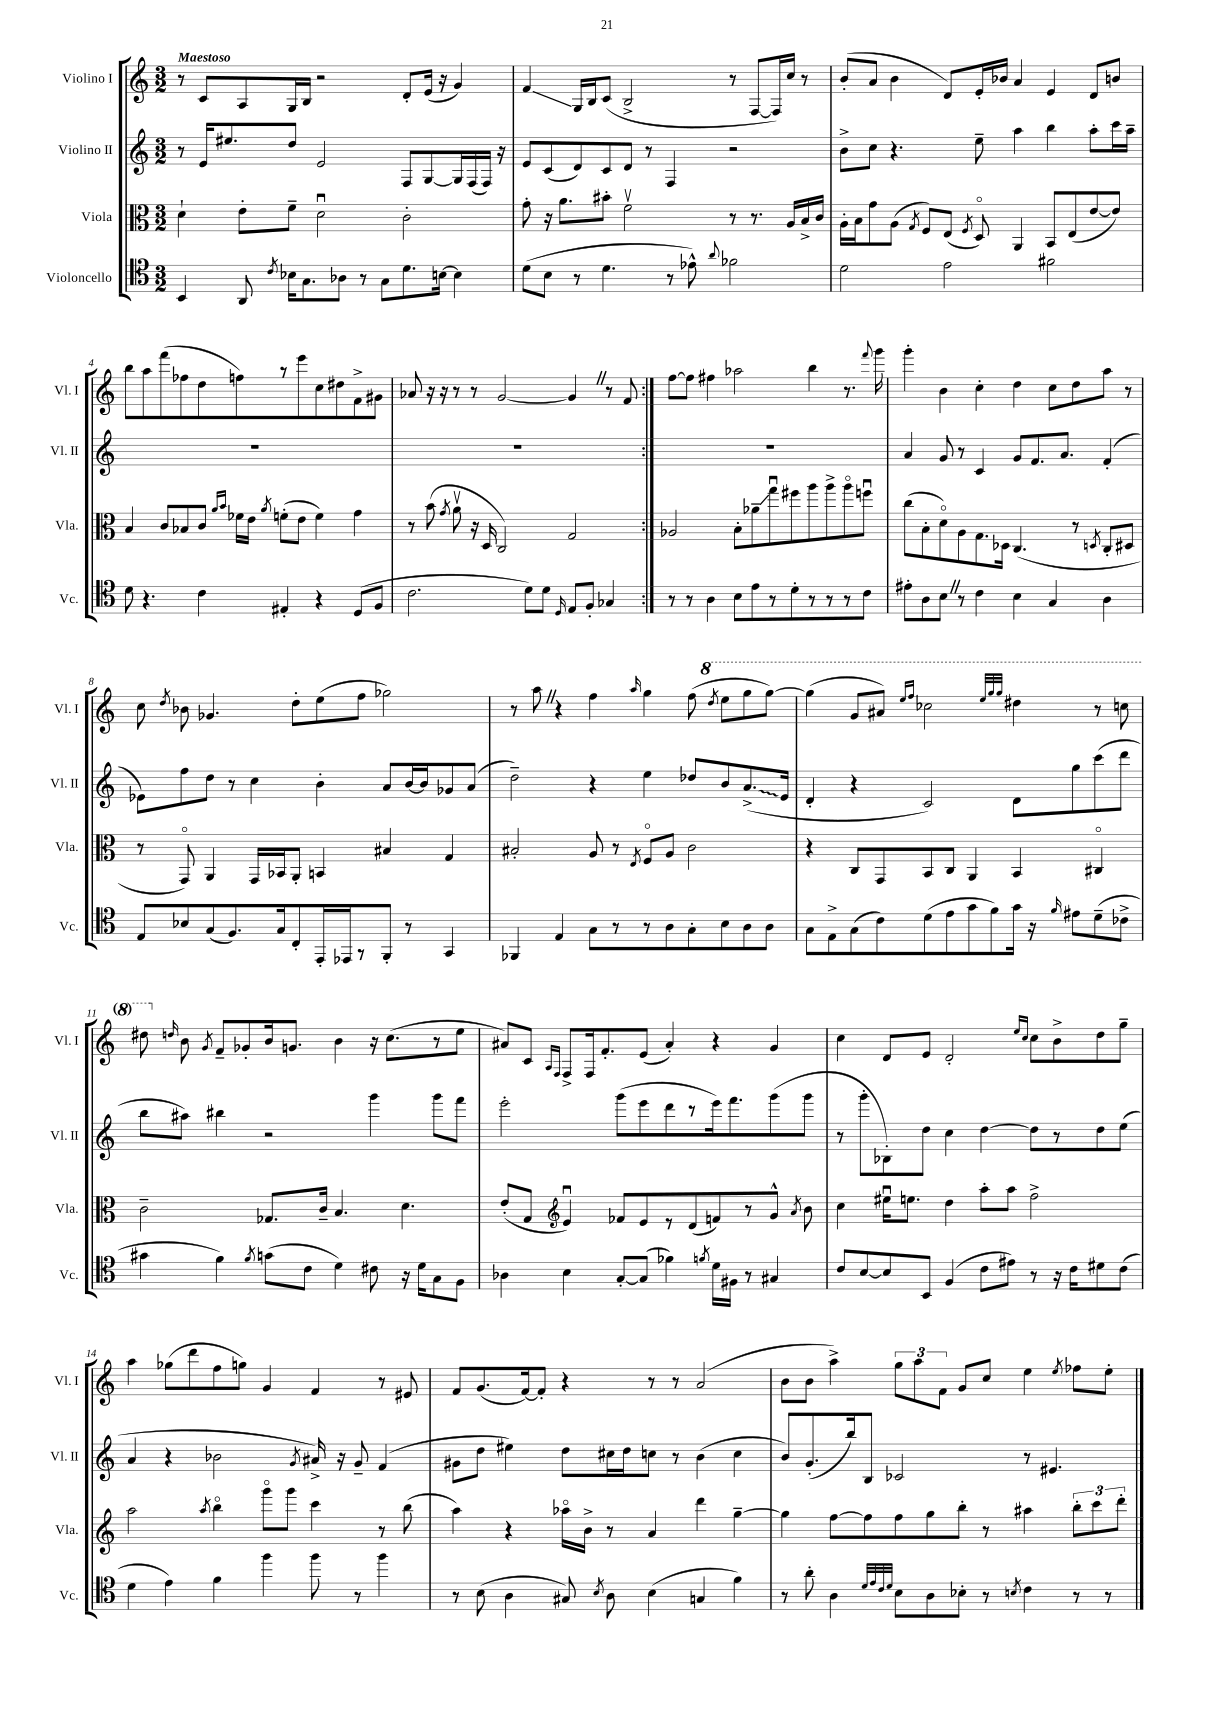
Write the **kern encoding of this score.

**kern	**kern	**kern	**kern
*staff4	*staff3	*staff2	*staff1
*clefC4	*clefC3	*clefG2	*clefG2
*k[]	*k[]	*k[]	*k[]
*M3/2	*M3/2	*M3/2	*M3/2
4BB/	4d`\	8r	8r
.	.	16e/LK	8c/L
.	.	8.ee#/	.
8AA/	8e'\L	.	8A/
8qc/	.	.	.
16B-\LK	8f~\J	8dd/J	16G/L
8.G\	.	.	16B/JJ
.	2du\	2e/	2r
8A-\J	.	.	.
8r	.	.	.
8G\L	.	.	.
8.d\	2c'\	8F/L	8d'/L
.	.	[8G/	(16e/Jk
[16B\Jk	.	.	16r
4B\]	.	16G/]L	4g/)
.	.	(16F/	.
.	.	16F/JJ)	.
.	.	16r	.
=	=	=	=
(8d\L	8g'\	8e/L	4f/
8B\J	16r	(8c/	.
.	8.a\L	.	.
8r	.	8d/)	16G/LL
.	.	.	16B/J
4.d\	8b#'\J	8c/	(8c/J
.	2fv\	8d/J	2B^/
.	.	8r	.
8r	.	4F/	.
8e-^^\)	.	.	.
8qqa/	.	.	.
2f-\	8r	2r	8r
.	8.r	.	[8F/L
.	.	.	16F/]L)
.	16A/LL	.	16cc/JJ
.	16B^/	.	8r
.	16c/JJ	.	.
=	=	=	=
2d\	16A'\LL	8b^\L	(8b'/L
.	16B\J	.	.
.	8g\	8cc\J	8a/J
.	(8A\J	4.r	4b\
.	8qG/	.	.
.	8F/L)	.	.
2e\	(8E/J	.	8d/L)
.	8qF/	.	.
.	8Do/)	8ee~\	16e'/L
.	.	.	16b-/JJ
.	4AA/	4aa\	4a/
2f#\	8BB/L	4bb\	4e/
.	(8E/	.	.
.	[8e/	8aa'\L	8d/L
.	8e/]J)	16ccc\L	8b/J
.	.	16aa~\JJ	.
=	=	=	=
8d\	4B/	1.r	8bb\L
4.r	.	.	8aa\
.	8c/L	.	(8fff\
.	8B-/	.	8ff-\
4c\	8c/J	.	8dd\
.	16qqa/LL	.	.
.	16qqb/JJ	.	.
.	16f-\LL	.	8ff\)
.	16e\JJ	.	.
.	8qa/	.	.
4E#'/	(8f'\L	.	8r
.	8e\J	.	8eee\
4r	4f\)	.	8cc\
.	.	.	8dd#\
(8D/L	4g\	.	8f^\
8F/J	.	.	8g#\J
=	=	=	=
2.c\	8r	1.r	8a-/
.	(8b\	.	16r
.	.	.	16r
.	8qg/	.	.
.	8av\	.	8r
.	16r	.	8r
.	16D/	.	.
.	2C/)	.	[2g/
8d\L)	.	.	.
8d\J	.	.	.
16qqD/	.	.	.
8E/L	2G/	.	4g/]
8F'/J	.	.	.
4G-/	.	.	8r
.	.	.	8f/
=:|!	=:|!	=:|!	=:|!
8r	2A-/	1.r	[8ff\L
8r	.	.	8ff\]J
4A\	.	.	4ff#\
8B\L	8B'\L	.	2aa-\
8e\	8a-~\	.	.
8r	8ggu\	.	.
8d'\	8ff#\	.	.
8r	8aa\	.	4bb\
8r	8aa^\	.	.
8r	8aao\	.	8.r
8c\J	8ffu\J	.	.
.	.	.	8qqfff/
.	.	.	16ggg\
=	=	=	=
8e#'\L	(8cc\L	4a/	4ggg'\
8A\	8B'\	.	.
8B\J	8do\)	8g/	4b\
8r	8A\	8r	.
4c\	8.G\	4c/	4cc'\
.	16D-\Jk	.	.
4B\	(4.C/	8g/L	4dd\
.	.	8.f/	.
4G/	.	.	8cc\L
.	.	8.a/J	.
.	8r	.	8dd\
.	8qD/	.	.
4A\	8C'/L	(4f'/	8aa\J
.	8D#/J	.	8r
=	=	=	=
8E/L	8r	8e-\L)	8cc\
.	.	.	8qdd/
8B-/	8GGo/)	8ff\	8b-\
(8G/	4AA/	8dd\J	4.g-/
8.F/)	.	8r	.
.	16GG/LL	4cc\	.
16G/k	16BB-/J	.	.
8C'/	8AA'/J	.	8dd'\L
16EE'/L	4BB/	4b'\	(8ee\
16EE-/J	.	.	.
8r	.	.	8ff\J
8FF'/J	4B#/	8a/L	2gg-\)
8r	.	[16b/L	.
.	.	16b/]J	.
4GG/	4G/	8g-/	.
.	.	(8a/J	.
=	=	=	=
4FF-/	2B#'/	2dd~\)	8r
.	.	.	8aa\
4E/	.	.	4r
8G\L	8A/	4r	4ff\
8r	8r	.	.
.	8qE/	.	16qqaa/
8r	8Fo/L	4ee\	4gg\
8A\	8A/J	.	.
8G'\	2c\	8dd-/L	(8ff\
.	.	.	8qddd/
8B\	.	8b/	8eee\L
8A\	.	(8.a^/	8ggg\
8A\J	.	.	[8ggg\J)
.	.	16e/Jk	.
=	=	=	=
8G\L	4r	4d'/	(4ggg\]
8E^\	.	.	.
(8G\	8C/L	4r	8gg/L
8c\)	8GG/	.	8aa#/J)
.	.	.	16qqeee/LL
.	.	.	16qqfff/JJ
(8d\	8BB/	2c/)	2ccc-\
8e\	8C/J	.	.
8g\	4AA/	.	.
8f\)	.	.	.
.	.	.	32qqeee/LLL
.	.	.	32qqggg/
.	.	.	32qqggg/JJJ
16g\Jk	4BB/	8d\L	4ddd#\
16r	.	.	.
16qqf/	.	.	.
8e#\L	.	8gg\	.
(8d~\	4C#o/	(8ccc\	8r
8c-^\J	.	8ddd\J	8ccc\
=	=	=	=
4g#\	2c~\	8bb\L	8ddd#\
.	.	.	16qqdd/
.	.	8aa#\J)	8b\
.	.	.	8qg/
4f\)	.	4bb#\	8f~/L
.	.	.	8g-'/
8qf/	.	.	.
(8g\L	8.G-/L	2r	16b/k
.	.	.	8.g/J
8c\J	.	.	.
.	16c~/Jk	.	.
4d\)	4.B/	.	4b\
8c#\	.	4ggg\	16r
.	.	.	(8.cc\L
16r	4.d\	.	.
16d\LK	.	.	.
8G\	.	8ggg\L	8r
8F\J	.	8fff\J	8ee\J
=	=	=	=
4A-\	(8e'/L	2eee'\	8a#/L)
.	8G/J	.	8c/J
*	*clefG2	*	*
.	.	.	16qqA/LL
.	.	.	16qqF/JJ
4B\	4eu/)	.	8F^/L
.	.	.	16F/k
.	.	.	8.f'/
[8G'/L	8f-/L	(8ggg\L	.
(8G/]J	8e/	8eee\	(8e/J
4f-\)	8r	8ddd\	4a#'/)
.	(8d/	8r	.
8qf/	.	.	.
16d\LL	8f/)	16eee\k)	4r
16F#\JJ	.	8.fff\	.
8r	8r	.	.
4G#/	8g^^/J	(8ggg\	4g/
.	8qa/	.	.
.	8b\	8ggg\J	.
=	=	=	=
8c/L	4cc\	8r	4cc\
[8B/	.	8ggg'\L	.
8B/]	16ee#u\LK	8B-'\)	8d/L
.	8.ee\J	.	.
8BB/J	.	8dd\J	8e/J
(4F/	4dd\	4cc\	2d'/
8c\L	8aa'\L	[4dd\	.
8e#\J)	8aa\J	.	.
.	.	.	16qqee/LL
.	.	.	16qqcc/JJ
8r	2ff^\	8dd\]L	8cc\L
16r	.	8r	8b^\
16c\LK	.	.	.
8d#\	.	8dd\	8dd\
(8c\J	.	(8ee\J	8gg~\J
=	=	=	=
4d\	2aa\	4a/	4aa\
4e\)	.	4r	(8gg-\L
.	.	.	8ddd\
.	8qaa/	.	.
4f\	4bbo\	2b-\	8ff\
.	.	.	8gg\J)
4ff\	8gggo\L	.	4g/
.	8ggg\J	.	.
.	.	8qg/	.
8ff\	4ccc\	16a#^/)	4f/
.	.	16r	.
8r	.	8g~/	.
4ff\	8r	(4f/	8r
.	(8bb\	.	8e#/
=	=	=	=
8r	4aa\)	8g#\L	8f/L
(8B\	.	8dd\J	(8.g/
4A\	4r	4ee#\)	.
.	.	.	[16f/k)
.	.	.	8f'/]J
8G#/)	16aa-o\LL	8dd\L	4r
.	16b^\JJ	.	.
8qB/	.	.	.
8A\	8r	16cc#\L	.
.	.	16dd\J	.
(4B\	4a/	8cc\J	8r
.	.	8r	8r
4G/	4ddd\	(4b\	(2a/
4f\)	[4gg~\	4cc\	.
=	=	=	=
8r	4gg\]	8b/L)	8b\L
8a'\	.	(8.g'/	8b\J
4A\	[8ff\L	.	4aa^\)
.	.	16bb/k)	.
.	8ff\]	8B/J	.
32qqd/LLL	.	.	.
32qqe/	.	.	.
32qqc/	.	.	.
32qqd/JJJ	.	.	.
8B\L	8ff\	2c-/	12gg\L
.	.	.	12aa\
8A\	8gg\	.	.
.	.	.	12f\J
8B-'\J	8bb'\J	.	8g/L
8r	8r	.	8cc/J
8qB/	.	.	.
4c\	4aa#\	8r	4ee\
.	.	4.e#/	.
.	.	.	8qee/
8r	12bb'\L	.	8ff-\L
.	12ccc\	.	.
8r	.	.	8ee'\J
.	12ddd'\J	.	.
==	==	==	==
*-	*-	*-	*-
